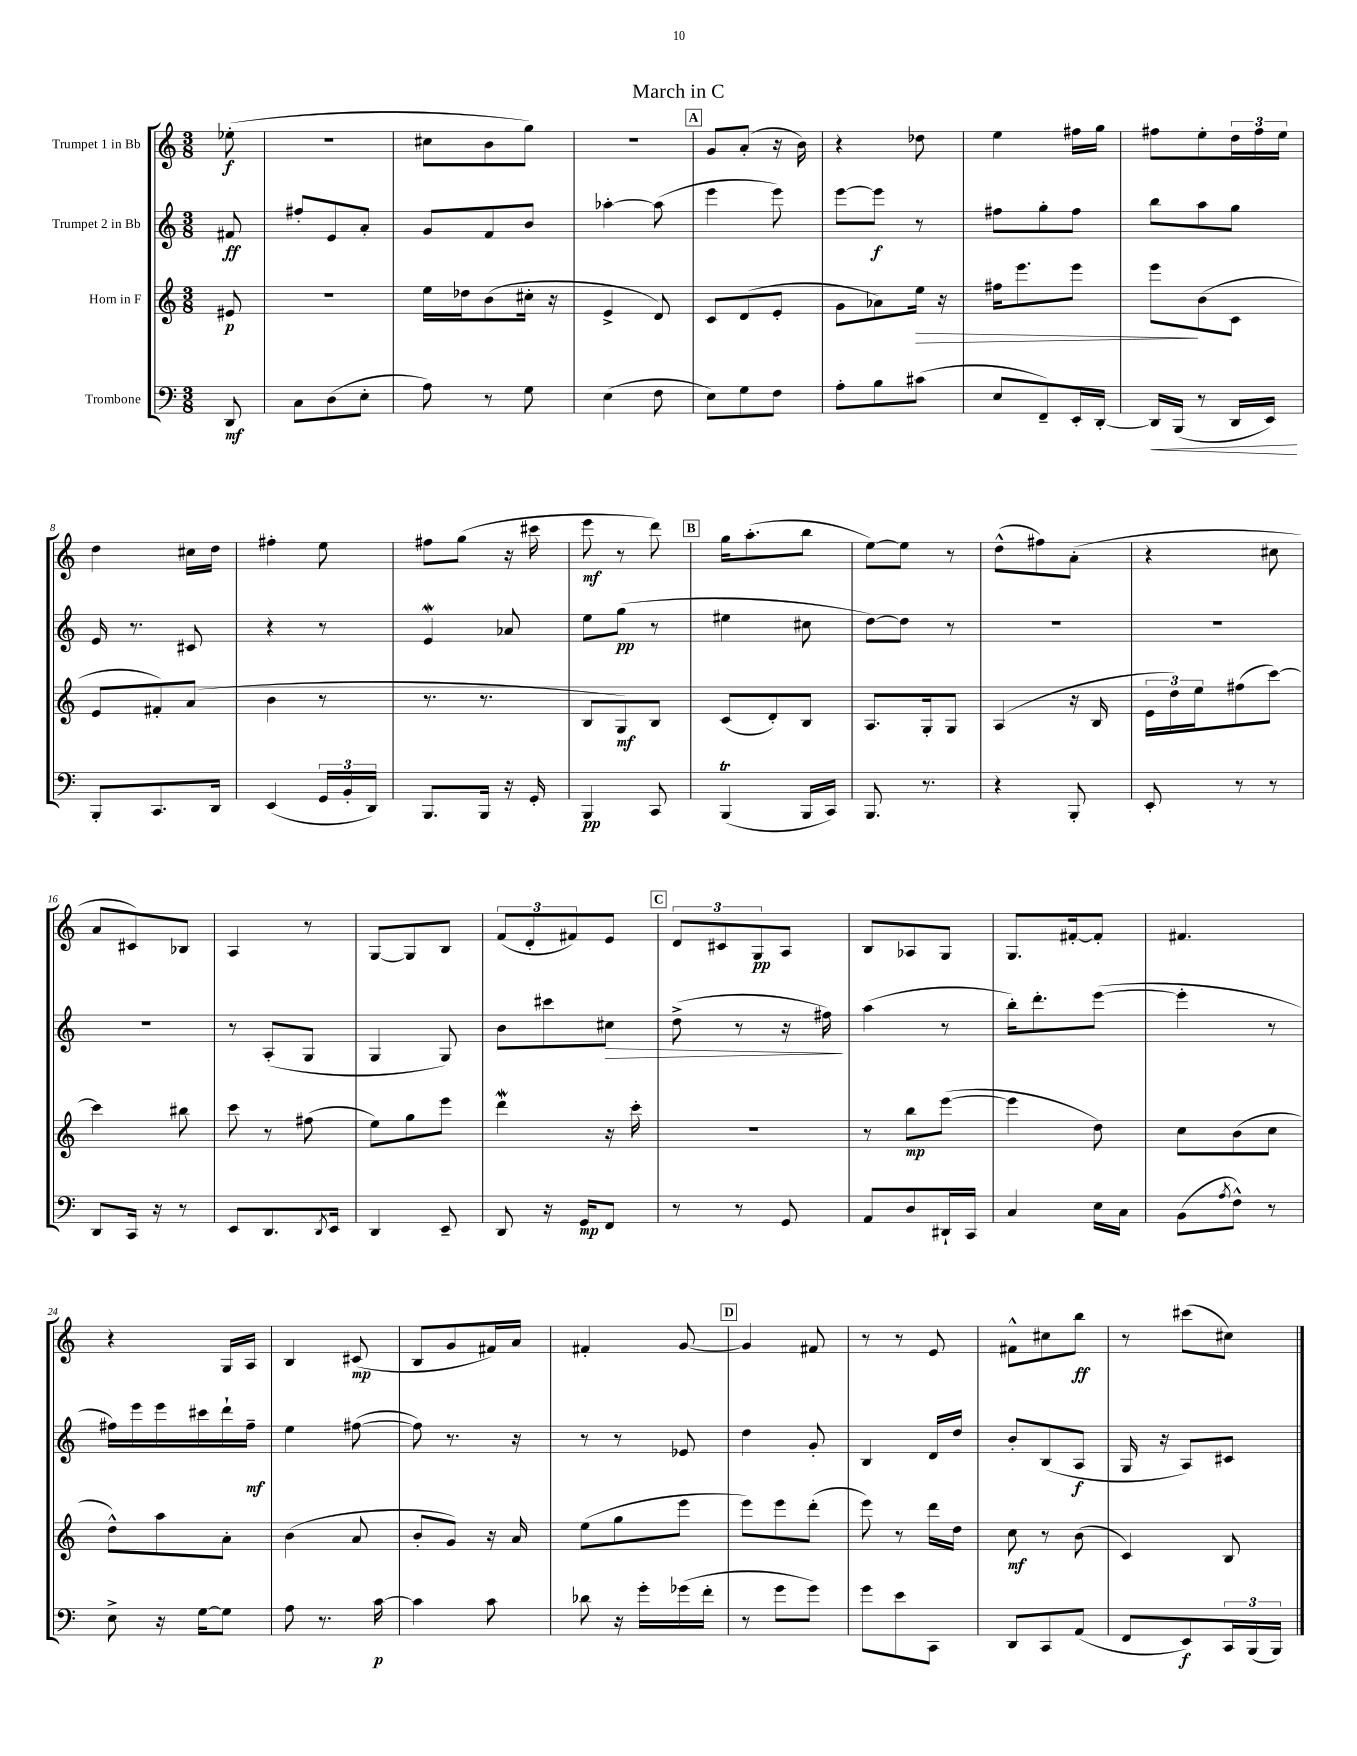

**kern	**kern	**kern	**kern
*staff4	*staff3	*staff2	*staff1
*clefF4	*clefG2	*clefG2	*clefG2
*k[]	*k[]	*k[]	*k[]
*M3/8	*M3/8	*M3/8	*M3/8
8DD/	8e#/	8f#/	(8ee-'\
=	=	=	=
8C\L	4.r	8ff#'/L	4.r
(8D\	.	8e/	.
8E'\J	.	8a'/J	.
=	=	=	=
8A\)	16ee\LL	8g/L	8cc#\L
.	16dd-\J	.	.
8r	(8b\	8f/	8b\
8G\	16cc#'\Jk	8b/J	8gg\J)
.	16r	.	.
=	=	=	=
(4E\	4e^/	[4aa-'\	4.r
8F\	8d/)	(8aa-\]	.
=	=	=	=
8E\L)	8c/L	4eee\	8g/L
8G\	(8d/	.	(8a'/J
8F\J	8e'/J	8eee\)	16r
.	.	.	16b\)
=	=	=	=
8A'\L	8g\L	[8eee\L	4r
8B\	8a-\)	8eee\]J	.
(8c#\J	16ee\Jk	8r	8dd-\
.	16r	.	.
=	=	=	=
8E/L	16ff#\LK	8ff#\L	4ee\
.	8.eee\	.	.
8FF~/)	.	8gg'\	.
16EE'/L	8eee\J	8ff#\J	16ff#\LL
[16DD'/JJ	.	.	16gg\JJ
=	=	=	=
16DD/]LL	8eee\L	8bb\L	8ff#\L
(16BBB/JJ	.	.	.
8r	(8b\	8aa\	8ee'\
16DD/LL	8c\J	8gg\J	24dd\L
.	.	.	24ff#\
16EE/JJ)	.	.	.
.	.	.	24ee\JJ
=	=	=	=
8BBB'/L	8e/L	16e/	4dd\
.	.	8.r	.
8.CC/	8f#'/)	.	.
.	(8a/J	8c#/	16cc#\LL
16DD/Jk	.	.	16dd\JJ
=	=	=	=
(4EE/	4b\	4r	4ff#'\
24GG/LL	8r	8r	8ee\
24BB'/	.	.	.
24DD/JJ)	.	.	.
=	=	=	=
8.BBB/L	8.r	4e/	8ff#\L
.	.	.	(8gg\J
16BBB/Jk	8.r	.	.
16r	.	8a-/	16r
16GG'/	.	.	16ccc#\
=	=	=	=
4BBB/	8B/L	8ee\L	8eee\
.	8G/)	(8gg\J	8r
8CC/	8B/J	8r	8ddd\)
=	=	=	=
(4BBB/	(8c/L	4ee#\	16gg\LK
.	.	.	(8.aa'\
.	8d'/)	.	.
16BBB/LL	8B/J	8cc#\	8bb\J
16CC/JJ)	.	.	.
=	=	=	=
8.BBB/	8.A/L	[8dd\L)	[8ee\L)
.	.	8dd\]J	8ee\]J
8.r	16G'/k	.	.
.	8G/J	8r	8r
=	=	=	=
4r	(4A/	4.r	(8dd^^\L
.	.	.	8ff#\)
8BBB'/	16r	.	(8a'\J
.	16B/	.	.
=	=	=	=
8EE'/	24e\LL	4.r	4r
.	24dd\)	.	.
.	24ee\J	.	.
8r	(8ff#\	.	.
8r	[8ccc\J)	.	8cc#\
=	=	=	=
8DD/L	4ccc\]	4.r	8a/L
16CC/Jk	.	.	8c#/)
16r	.	.	.
8r	8bb#\	.	8B-/J
=	=	=	=
8EE/L	8ccc\	8r	4A/
8.DD/	8r	(8A'/L	.
.	(8ff#\	8G/J	8r
8qDD/	.	.	.
16EE/Jk	.	.	.
=	=	=	=
4DD/	8ee\L)	4G/	[8G/L
.	8gg\	.	8G/]
8EE~/	8eee\J	8G/)	8B/J
=	=	=	=
8DD/	4ddd\	8b\L	(12f/L
.	.	.	12d'/
16r	.	8ccc#\	.
.	.	.	12f#/)
16GG/LK	.	.	.
8FF/J	16r	8cc#\J	8e/J
.	16ccc'\	.	.
=	=	=	=
8r	4.r	(8dd^\	12d/L
.	.	.	12c#/
8r	.	8r	.
.	.	.	12G/
8GG/	.	16r	8A/J
.	.	16ff#\)	.
=	=	=	=
8AA/L	8r	(4aa\	8B/L
8D/	8bb\L	.	8A-/
16DD#`/L	([8eee\J	8r	8G/J
16CC/JJ	.	.	.
=	=	=	=
4C/	4eee\]	16bb'\LK)	8.G/L
.	.	8.ddd'\	.
.	.	.	[16f#'/k
16E\LL	8dd\)	([8eee\J	8f#'/]J
16C\JJ	.	.	.
=	=	=	=
(8BB\L	8cc\L	4eee'\]	4.f#/
8qA/	.	.	.
8F^^\J)	(8b\	.	.
8r	8cc\J	8r	.
=	=	=	=
8E^\	8dd^^\L)	16ff#\LL)	4r
.	.	16eee\	.
16r	8aa\	16eee\	.
[16G\LK	.	16ccc#\	.
8G\]J	8a'\J	16ddd`\	16G/LL
.	.	16ff#~\JJ	16A/JJ
=	=	=	=
8A\	(4b\	4ee\	4B/
8.r	.	.	.
.	8a/	([8ff#\	(8c#/
[16c\	.	.	.
=	=	=	=
4c\]	8b'/L	8ff#\])	8B/L
.	8g/J)	8.r	8g/
8c\	16r	.	16f#/L)
.	16a/	16r	16a/JJ
=	=	=	=
8d-\	(8ee\L	8r	4f#'/
16r	8gg\	8r	.
16g'\LL	.	.	.
(16g-\	8eee\J	8e-/	[8g/
16f'\JJ	.	.	.
=	=	=	=
8r	8eee\L)	4dd\	4g/]
8g\L	8eee\	.	.
8g\J)	(8ddd'\J	8g'/	8f#/
=	=	=	=
8g\L	8eee\)	4B/	8r
8e\	8r	.	8r
8CC\J	16ddd\LL	16d/LL	8e/
.	16dd\JJ	16dd/JJ	.
=	=	=	=
8DD/L	8cc\	8b'/L	8f#^^\L
8CC/	8r	(8B/	8cc#\
(8AA/J	(8b\	8A/J	8bb\J
=	=	=	=
8FF/L	4c/)	16G/	8r
.	.	16r	.
8EE/)	.	8A/L)	(8ccc#\L
24CC/L	8B/	8c#/J	8cc#\J)
(24BBB/	.	.	.
24BBB/JJ)	.	.	.
==	==	==	==
*-	*-	*-	*-
